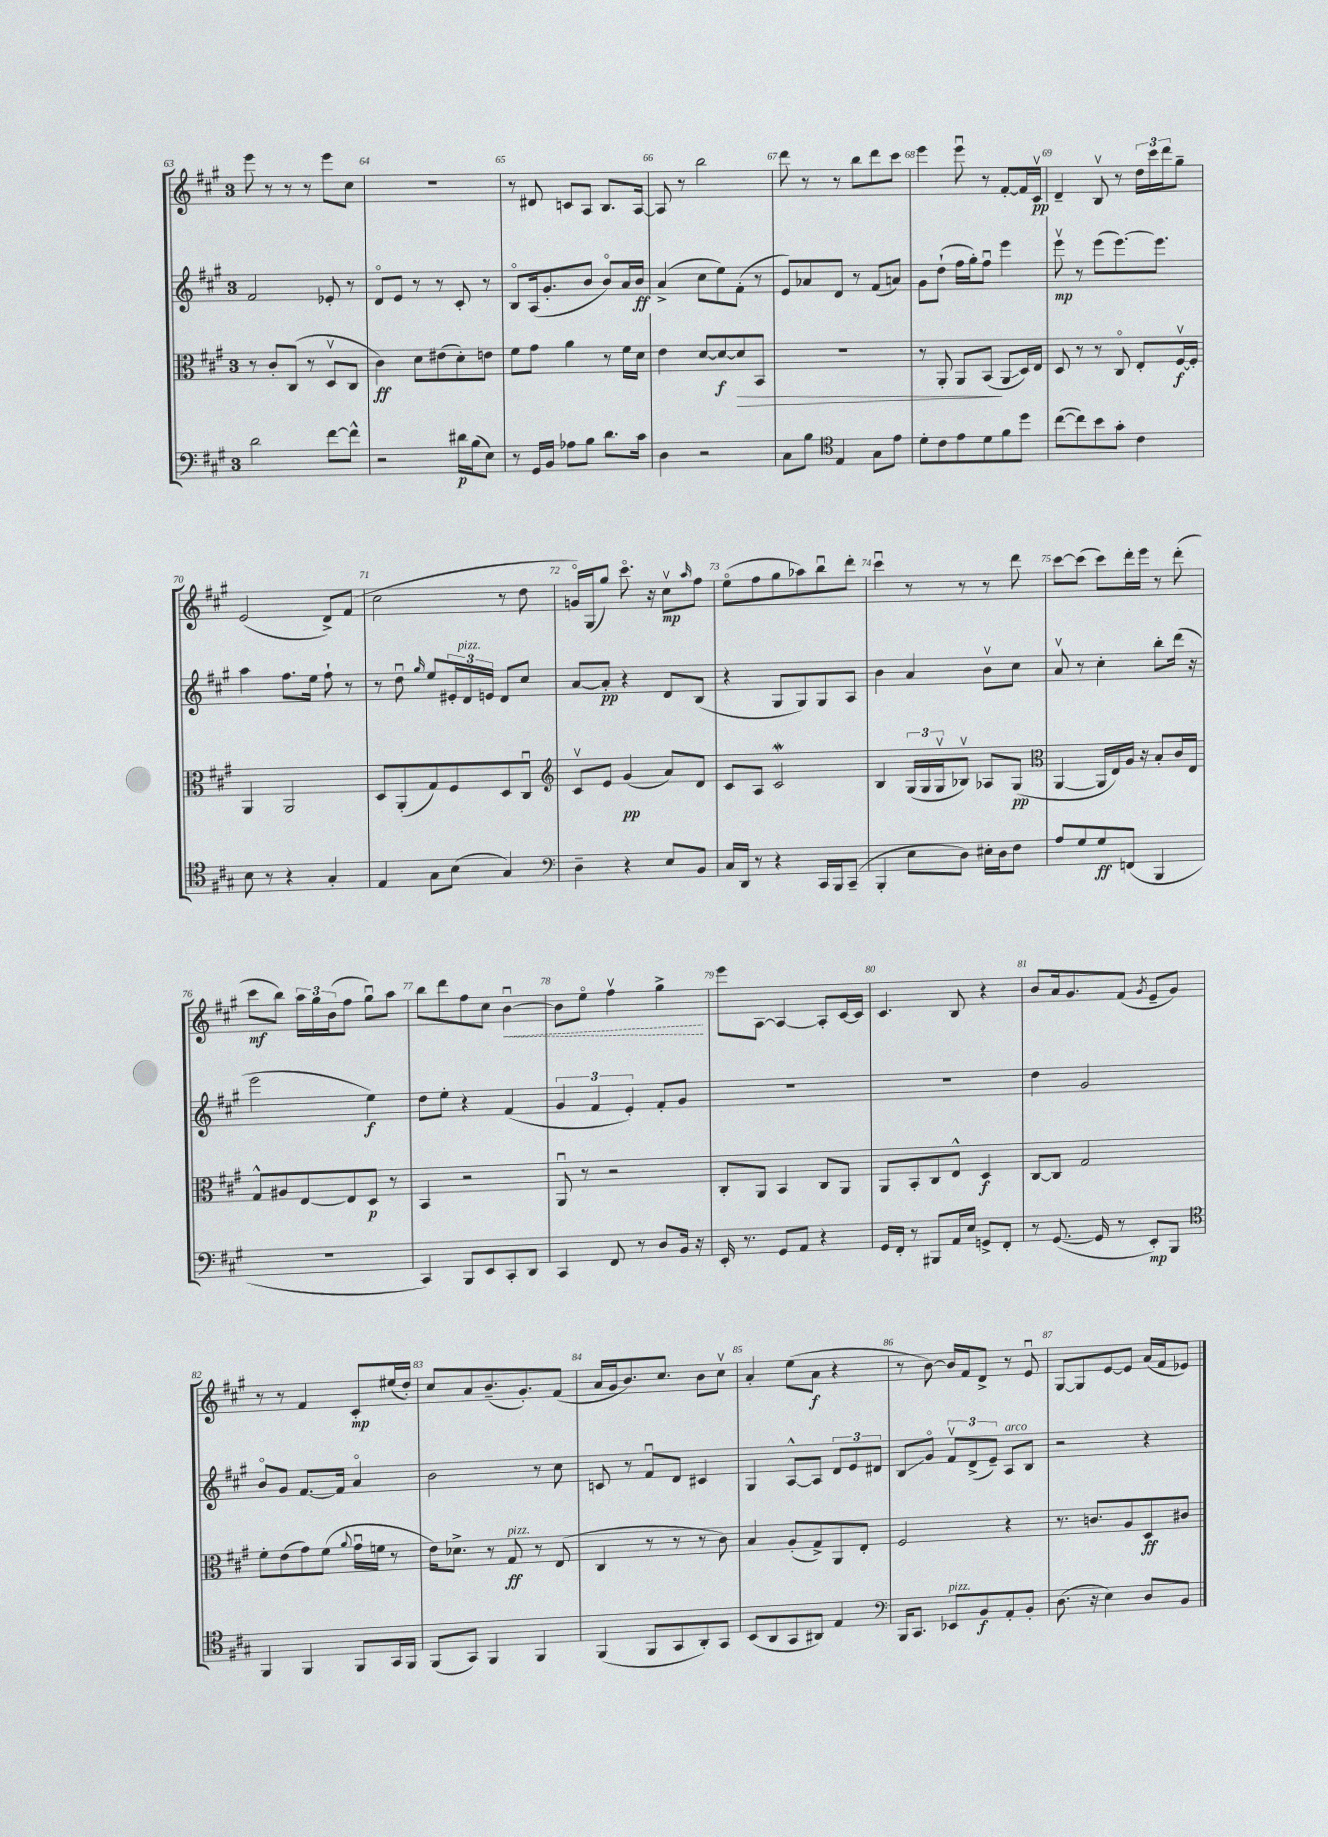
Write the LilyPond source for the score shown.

<<
\new StaffGroup <<
\new Staff = "s0" {
    \clef treble \key a \major \once \override Staff.TimeSignature.style = #'single-digit \time 3/4
    e'''8 r8 r8 r8 e'''8 cis''8 |
    R2. |
    r8 dis'8 c'8 a8 b8. a16~ |
    a8 r8 b''2 |
    d'''8 r8 r8 b''8 d'''8 cis'''8 |
    e'''4 e'''8\downbow r8 fis'8~-. fis'16 cis'16\upbow\pp |
    d'4-- b8\upbow r8 \tuplet 3/2 { d''16 cis'''16 d'''16 } gis''8-- |
    e'2( d'8->) fis'8( |
    cis''2 r8 d''8 |
    g'16\flageolet) gis16( gis''8) cis'''8.\flageolet r16 cis''8\upbow\mp \grace { a''16 } fis''8 |
    e''8\flageolet( fis''8 gis''8 aes''8) b''8\downbow d'''8-. |
    cis'''4\downbow r8 r8 r8 d'''8 |
    cis'''8~ cis'''8( cis'''8) d'''16-. e'''16 r8 d'''8-.( |
    cis'''8\mf b''8) \tuplet 3/2 { a''16 gis''16 b'16( } fis''8 gis''8\downbow) a''8 |
    b''8 d'''8 fis''8 cis''8 \once \override Hairpin.style = #'dashed-line b'4~\downbow\< |
    b'8 e''8\flageolet fis''4\upbow gis''4->\! |
    e'''8 a8~ a4~ a8-. cis'16~ cis'16 |
    cis'4. b8 r4 |
    b'8 a'16 gis'8. fis'8( \acciaccatura { gis'8 } e'8-- gis'8) |
    r8 r8 fis'4 cis'8-.\mp eis''16( d''16-.) |
    cis''8 a'8 b'8.--( gis'8.-.) fis'8( |
    a'16 gis'16 b'8.) cis''8. b'8 cis''8\upbow |
    a'4-. e''8( a'8\f r4 |
    r8 b'8~) b'16 fis'16 d'8-> r8 e'8\downbow |
    gis8~ gis8 e'8~ e'8 a'16( fis'16 ees'8) \bar "|." |
}
\new Staff = "s1" {
    \clef treble \key a \major \once \override Staff.TimeSignature.style = #'single-digit \time 3/4
    fis'2 ees'8-. r8 |
    d'8\flageolet e'8 r8 r8 cis'8-. r8 |
    b8\flageolet a16( gis'8.-. b'8 b'8\flageolet) a'16 b'16\ff |
    a'4->( cis''8 e''8) fis'8-.( r8 |
    e'8) aes'8 d'8 r8 fis'8( a'8) |
    gis'8 d''8-!( fis''16 gis''16-.) fis''8\downbow e'''4 |
    e'''8\upbow\mp r8 e'''8( e'''8.~) e'''8. |
    a''4 fis''8. e''16 fis''8-! r8 |
    r8 d''8\downbow \grace { gis''16 } e''8 \tuplet 3/2 { eis'16-. d'16^\markup { \italic "pizz." } e'16 } d'8 cis''8 |
    a'8~ a'8-.\pp r4 d'8 b8( |
    r4 gis8 gis8) gis8 a8 |
    b'4 a'4 b'8\upbow cis''8 |
    a'8\upbow r8 cis''4-. b''8-. d'''16( r16 |
    e'''2 e''4\f) |
    d''8 e''8-. r4 fis'4( |
    \tuplet 3/2 { gis'4 fis'4 e'4-.) } fis'8-. gis'8 |
    R2. |
    R2. |
    d''4 gis'2 |
    b'8\flageolet gis'8 fis'8.~ fis'16 a'4\flageolet |
    b'2 r8 cis''8 |
    c'8 r8 fis'8\downbow d'8 cis'4 |
    gis4 a8~-^ a8 \tuplet 3/2 { d'8 e'8 dis'8 } |
    b8\glissando gis'8\flageolet \tuplet 3/2 { fis'8\upbow d'8->( e'8--) } a8^\markup { \italic "arco" } b8 |
    r2 r4 \bar "|." |
}
\new Staff = "s2" {
    \clef alto \key a \major \once \override Staff.TimeSignature.style = #'single-digit \time 3/4
    r8 cis'8-. cis8( r8 d8\upbow cis8 |
    cis'4\ff) d'8 eis'8( d'8-.) e'8 |
    fis'8 gis'8 a'4 r8 fis'16 d'16 |
    e'4 d'8~ d'8~\f d'8\> b,8 |
    R2. |
    r8 a,8-. a,8 b,8\!( a,8\glissando d16) e16 |
    d8 r8 r8 cis8\flageolet e8-. fis16~\upbow\f fis16-. |
    a,4 a,2 |
    d8 a,8-.( gis8) fis8 d8 cis8\downbow |
    \clef treble cis'8\upbow e'8 gis'4\pp( a'8) d'8 |
    cis'8 a8 cis'2\mordent |
    b4 \tuplet 3/2 { gis16( gis16 gis16\upbow } bes8\upbow) aes8 gis8\pp( |
    \clef alto a,4~ a,16 e16) a16 r16 b8-. cis'16 e16 |
    gis8-^ ais8 e8~ e8 d8\p r8 |
    b,4 r2 |
    a,8\downbow r8 r2 |
    cis8-. a,8 b,4 cis8 a,8 |
    a,8 b,8-. cis8 e8-^ d4\f |
    cis8~ cis8 gis2 |
    fis'8-. e'8( gis'8) fis'8( \appoggiatura { a'8 } gis'16\downbow f'16 r8 |
    e'16) des'8.-> r8 gis8\ff^\markup { \italic "pizz." } r8 e8( |
    cis4 r8 r8 r8 cis'8) |
    b4 a8-.( gis8->) a,8 e8-. |
    fis2 r4 |
    r8. c'8. a8 d8\ff cis'8 \bar "|." |
}
\new Staff = "s3" {
    \clef bass \key a \major \once \override Staff.TimeSignature.style = #'single-digit \time 3/4
    d'2 fis'8~ fis'8-^ |
    r2 dis'16\p b16( e8) |
    r8 gis,16 b,16 aes8 b8 d'8. cis'16 |
    d4 r2 |
    cis8 b8 \clef tenor e4 gis8 e'8 |
    d'8-. cis'8 e'8 d'8 fis'8 d''8 |
    cis''8~( cis''8) b'8 gis'8-. cis'4 |
    b8 r8 r4 gis4-. |
    e4 gis8 b8( gis4) |
    \clef bass d4-- r4 e8 b,8 |
    cis16 d,16 r8 r4 cis,16 b,,16 cis,8--( |
    b,,4-. e8 d8) eis16-. d16 fis8 |
    a8 gis8 gis8\ff f,8( b,,4 |
    R2. |
    cis,4) b,,8 e,8 cis,8-. d,8 |
    cis,4 fis,8 r8 d8 b,16 r16 |
    e,16-. r8. gis,8 a,8 r4 |
    gis,16 fis,16-. r8 bis,,8 a,16 e16 g,8-> fis,8-. |
    r8 gis,8.~( gis,16 r8 e,8-.\mp) b,,8 |
    \clef tenor fis,4 fis,4 fis,8 gis,16 fis,16 |
    fis,8( gis,8) fis,4 fis,4 |
    fis,4( fis,8 gis,8 a,8-.) gis,8 |
    b,8( a,8 gis,8 ais,8) e4 |
    \clef bass b,,16 cis,8. ees,8^\markup { \italic "pizz." } b,8\f a,8-. b,8-. |
    d8.( r16 e4) d8 b,8 \bar "|." |
}
>>
>>
\layout { \context { \Score currentBarNumber = #63 \override BarNumber.break-visibility = ##(#f #t #t) barNumberVisibility = #all-bar-numbers-visible } }
